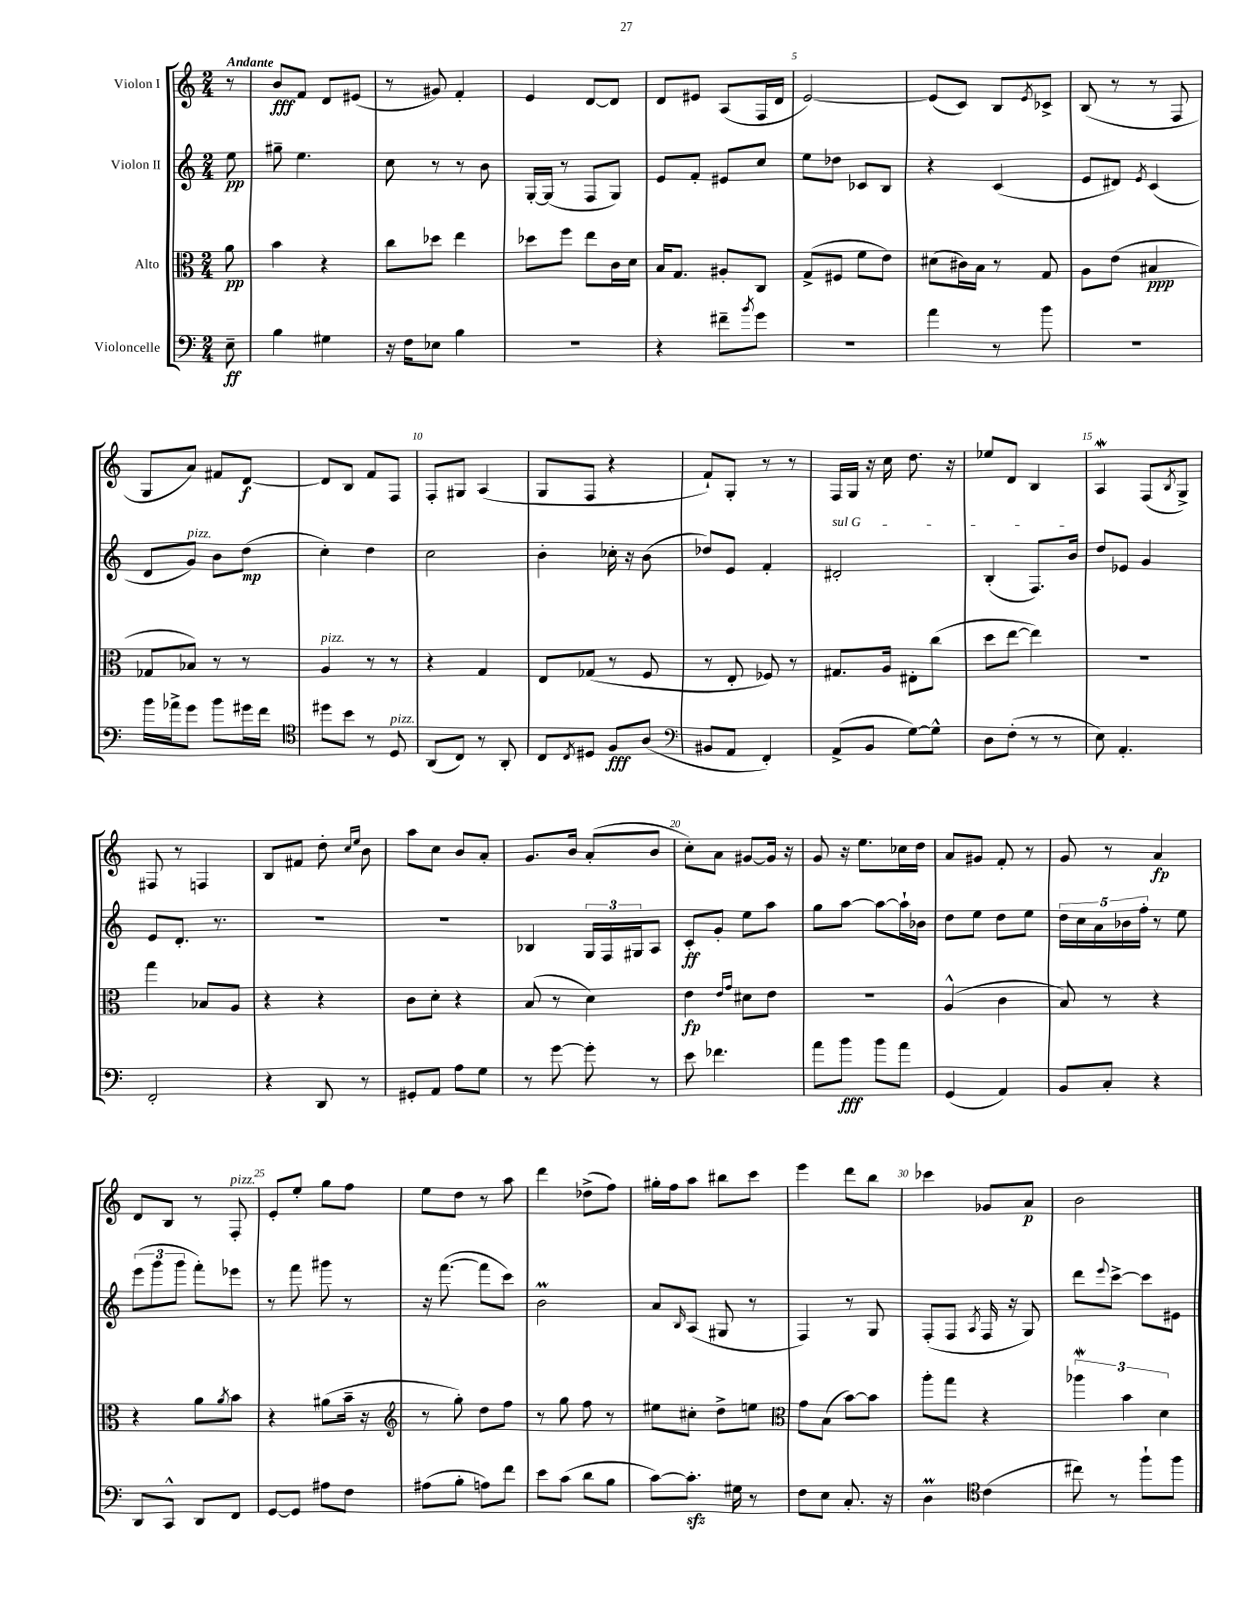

**kern	**dynam	**kern	**dynam	**kern	**dynam	**kern	**dynam
*part4	*part4	*part3	*part3	*part2	*part2	*part1	*part1
*staff4	*staff4	*staff3	*staff3	*staff2	*staff2	*staff1	*staff1
*I"Violoncelle	*	*I"Alto	*	*I"Violon II	*	*I"Violon I	*
*clefF4	*	*clefC3	*	*clefG2	*	*clefG2	*
*k[]	*	*k[]	*	*k[]	*	*k[]	*
*M2/4	*	*M2/4	*	*M2/4	*	*M2/4	*
=	=	=	=	=	=	=	=
!	!	!	!	!	!	!LO:TX:a:B:t=Andante	!
8E~\	ff	8a\	pp	8ee\	pp	8r	.
=1	=1	=1	=1	=1	=1	=1	=1
4B\	.	4b\	.	8gg#X~\	.	8b/L	fff
.	.	.	.	4.ee\	.	8f/J	.
4G#X\	.	4r	.	.	.	8d/L	.
.	.	.	.	.	.	(8e#X/J	.
=2	=2	=2	=2	=2	=2	=2	=2
16r	.	8cc\L	.	8cc\	.	8r	.
16F\KL	.	.	.	.	.	.	.
8E-X\J	.	8dd-X\J	.	8r	.	8g#X/)	.
4B\	.	4ee\	.	8r	.	4f'/	.
.	.	.	.	8b\	.	.	.
=3	=3	=3	=3	=3	=3	=3	=3
2r	.	8dd-X\L	.	[16G'/LL	.	4e/	.
.	.	.	.	(16G/JJ]	.	.	.
.	.	8ff\J	.	8r	.	.	.
.	.	8ee\L	.	8F/L	.	[8d/L	.
.	.	16c\L	.	8G/J)	.	8d/J]	.
.	.	16d\JJ	.	.	.	.	.
=4	=4	=4	=4	=4	=4	=4	=4
4r	.	16B/KL	.	8e/L	.	8d/L	.
.	.	8.G/J	.	.	.	.	.
.	.	.	.	8f'/J	.	8e#X/J	.
8f#X~\L	.	8A#X'/L	.	8e#X/L	.	(8A/L	.
8qb/	.	.	.	.	.	.	.
8g\J	.	8C/J	.	8cc/J	.	16F/L	.
.	.	.	.	.	.	16d/JJ	.
=5	=5	=5	=5	=5	=5	=5	=5
2r	.	(8G^/L	.	8ee\L	.	[2e/)	.
.	.	8F#X/J	.	8dd-X\J	.	.	.
.	.	8f\L	.	8c-X/L	.	.	.
.	.	8e\J)	.	8B/J	.	.	.
=6	=6	=6	=6	=6	=6	=6	=6
4a\	.	(8d#X\L	.	4r	.	(8e/L]	.
.	.	16c#X\L)	.	.	.	8c/J)	.
.	.	16B\JJ	.	.	.	.	.
8r	.	8r	.	(4c/	.	8B/L	.
.	.	.	.	.	.	8qe/	.
8b\	.	8G/	.	.	.	8c-X^/J	.
=7	=7	=7	=7	=7	=7	=7	=7
2r	.	8A\L	.	8e/L	.	(8B/	.
.	.	(8e\J	.	8d#X/J)	.	8r	.
.	.	.	.	8qe/	.	.	.
.	.	4B#X/	ppp	(4c/	.	8r	.
.	.	.	.	.	.	8F/	.
!!LO:LB:g=z
=8	=8	=8	=8	=8	=8	=8	=8
16b\LL	.	8G-X/L	.	8d/L	.	8G/L	.
16a-X^\J	.	.	.	.	.	.	.
!	!	!	!	!LO:TX:a:i:t=pizz.	!	!	!
8g\J	.	8B-X/J)	.	8g/J)	.	8a/J)	.
8b\L	.	8r	.	8b\L	.	8f#X/L	.
16g#X\L	.	8r	.	(8dd\J	mp	[8d/J	f
16f\JJ	.	.	.	.	.	.	.
=9	=9	=9	=9	=9	=9	=9	=9
*clefC4	*	*	*	*	*	*	*
!	!	!LO:TX:a:i:t=pizz.	!	!	!	!	!
8dd#X\L	.	4A/	.	4cc'\)	.	8d/L]	.
8b\J	.	.	.	.	.	8B/J	.
8r	.	8r	.	4dd\	.	8f/L	.
!LO:TX:a:i:t=pizz.	!	!	!	!	!	!	!
8D/	.	8r	.	.	.	8F/J	.
=10	=10	=10	=10	=10	=10	=10	=10
(8AA/L	.	4r	.	2cc\	.	8F'/L	.
8C/J)	.	.	.	.	.	8G#X/J	.
8r	.	4G/	.	.	.	(4A/	.
8AA'/	.	.	.	.	.	.	.
=11	=11	=11	=11	=11	=11	=11	=11
8C/L	.	8E/L	.	4b'\	.	8G/L	.
8qC/	.	.	.	.	.	.	.
8D#X/J	.	(8G-X/J	.	.	.	8F/J	.
8F/L	fff	8r	.	16cc-X'\	.	4r	.
.	.	.	.	16r	.	.	.
(8A/J	.	8F/	.	(8b\	.	.	.
=12	=12	=12	=12	=12	=12	=12	=12
*clefF4	*	*	*	*	*	*	*
8BB#X/L	.	8r	.	8dd-X/L)	.	8f`/L)	.
8AA/J	.	8E'/	.	8e/J	.	8G'/J	.
4FF'/)	.	8F-X/)	.	4f'/	.	8r	.
.	.	8r	.	.	.	8r	.
=13	=13	=13	=13	=13	=13	=13	=13
!	!	!	!	!LO:TX:a:i:t=sul G	!	!	!
(8AA^/L	.	8.G#X/L	.	2d#X'/	.	16F/LL	.
.	.	.	.	.	.	16G/JJ	.
8BB/J	.	.	.	.	.	16r	.
.	.	16A/Jk	.	.	.	16cc\	.
[8G\L)	.	8E#X'\L	.	.	.	8.dd\	.
8G^^\J]	.	(8cc\J	.	.	.	.	.
.	.	.	.	.	.	16r	.
=14	=14	=14	=14	=14	=14	=14	=14
8D\L	.	8dd\L	.	(4B'/	.	8ee-X/L	.
(8F'\J	.	[8ee\J	.	.	.	8d/J	.
8r	.	4ee\])	.	8.F/L)	.	4B/	.
8r	.	.	.	.	.	.	.
.	.	.	.	16b/Jk	.	.	.
=15	=15	=15	=15	=15	=15	=15	=15
8E\)	.	2r	.	8dd/L	.	4AW/	.
4.AA'/	.	.	.	8e-X/J	.	.	.
.	.	.	.	4g/	.	(8F/L	.
.	.	.	.	.	.	8qB/	.
.	.	.	.	.	.	8G^/J)	.
!!LO:LB:g=z
=16	=16	=16	=16	=16	=16	=16	=16
2FF'/	.	4gg\	.	8e/L	.	8F#X/	.
.	.	.	.	8.d'/J	.	8r	.
.	.	8B-X/L	.	.	.	4Fn/	.
.	.	.	.	8.r	.	.	.
.	.	8A/J	.	.	.	.	.
=17	=17	=17	=17	=17	=17	=17	=17
4r	.	4r	.	2r	.	8B/L	.
.	.	.	.	.	.	8f#X/J	.
8DD/	.	4r	.	.	.	8dd'\	.
.	.	.	.	.	.	16qqcc/LL	.
.	.	.	.	.	.	16qqee/JJ	.
8r	.	.	.	.	.	8b\	.
=18	=18	=18	=18	=18	=18	=18	=18
8GG#X'/L	.	8c\L	.	2r	.	8aa\L	.
8AA/J	.	8d'\J	.	.	.	8cc\J	.
8A\L	.	4r	.	.	.	8b/L	.
8G\J	.	.	.	.	.	8a'/J	.
=19	=19	=19	=19	=19	=19	=19	=19
8r	.	(8B/	.	4B-X/	.	8.g/L	.
[8g\	.	8r	.	.	.	.	.
.	.	.	.	.	.	16b/Jk	.
8g'\]	.	4d\)	.	24G/LL	.	(8a'/L	.
.	.	.	.	24F/	.	.	.
.	.	.	.	24G#X/J	.	.	.
8r	.	.	.	8A/J	.	8b/J	.
=20	=20	=20	=20	=20	=20	=20	=20
8e\	.	4e\	fp	8c'/L	ff	8cc'\L)	.
4.f-X\	.	.	.	8g'/J	.	8a\J	.
.	.	16qqe/LL	.	.	.	.	.
.	.	16qqg/JJ	.	.	.	.	.
.	.	8d#X\L	.	8ee\L	.	[8g#X/L	.
.	.	8e\J	.	8aa\J	.	16g#/Jk]	.
.	.	.	.	.	.	16r	.
=21	=21	=21	=21	=21	=21	=21	=21
8a\L	.	2r	.	8gg\L	.	8g/	.
8b\J	fff	.	.	[8aa\J	.	16r	.
.	.	.	.	.	.	8.ee\L	.
8b\L	.	.	.	8aa\L_	.	.	.
8a\J	.	.	.	16aa`\L]	.	16cc-X\L	.
.	.	.	.	16b-X\JJ	.	16dd\JJ	.
=22	=22	=22	=22	=22	=22	=22	=22
(4GG/	.	(4A^^/	.	8dd\L	.	8a/L	.
.	.	.	.	8ee\J	.	8g#X/J	.
4AA/)	.	4c\	.	8dd\L	.	8f'/	.
.	.	.	.	8ee\J	.	8r	.
=23	=23	=23	=23	=23	=23	=23	=23
8BB/L	.	8B/)	.	20dd\LL	.	8g/	.
.	.	.	.	20cc\	.	.	.
.	.	.	.	20a\	.	.	.
8C'/J	.	8r	.	.	.	8r	.
.	.	.	.	20b-X\	.	.	.
.	.	.	.	20ff'\JJ	.	.	.
4r	.	4r	.	8r	.	4a/	fp
.	.	.	.	8ee\	.	.	.
!!LO:LB:g=z
=24	=24	=24	=24	=24	=24	=24	=24
8DD/L	.	4r	.	(12eee\L	.	8d/L	.
.	.	.	.	12ggg\	.	.	.
8CC^^/J	.	.	.	.	.	8B/J	.
.	.	.	.	12ggg\J	.	.	.
8DD/L	.	8a\L	.	8fff'\L)	.	8r	.
.	.	8qa/	.	.	.	.	.
!	!	!	!	!	!	!LO:TX:a:i:t=pizz.	!
8FF/J	.	8b\J	.	8eee-X\J	.	8F'/	.
=25	=25	=25	=25	=25	=25	=25	=25
[8GG/L	.	4r	.	8r	.	8e'/L	.
8GG/J]	.	.	.	8fff\	.	8ee'/J	.
8A#X\L	.	(8a#X\L	.	8ggg#X\	.	8gg\L	.
8F\J	.	16b~\Jk	.	8r	.	8ff\J	.
.	.	16r	.	.	.	.	.
=26	=26	=26	=26	=26	=26	=26	=26
*	*	*clefG2	*	*	*	*	*
(8A#X\L	.	8r	.	16r	.	8ee\L	.
.	.	.	.	([8.fff\	.	.	.
8B'\J	.	8gg'\)	.	.	.	8dd\J	.
8An\L)	.	8dd\L	.	8fff\L]	.	8r	.
8f\J	.	8ff\J	.	8ccc\J)	.	8aa\	.
=27	=27	=27	=27	=27	=27	=27	=27
8e\L	.	8r	.	2bm\	.	4ddd\	.
(8c\J	.	8gg\	.	.	.	.	.
8d\L	.	8ff\	.	.	.	(8dd-X^\L	.
8B\J	.	8r	.	.	.	8ff\J)	.
=28	=28	=28	=28	=28	=28	=28	=28
[8c\L)	.	8ee#X\L	.	8a/L	.	16gg#X'\LL	.
.	.	.	.	.	.	16ff\J	.
.	.	.	.	16qqB/	.	.	.
8.czz'\J]	.	8cc#X'\J	.	(8A/J	.	8aa\J	.
.	.	8dd^\L	.	8G#X/	.	8bb#X\L	.
16G#X\	.	.	.	.	.	.	.
8r	.	8een\J	.	8r	.	8ccc\J	.
=29	=29	=29	=29	=29	=29	=29	=29
*	*	*clefC3	*	*	*	*	*
8F\L	.	8g\L	.	4F/)	.	4eee\	.
8E\J	.	(8B\J	.	.	.	.	.
8.C'/	.	[8b\L)	.	8r	.	8ddd\L	.
.	.	8b\J]	.	8G/	.	8bb\J	.
16r	.	.	.	.	.	.	.
=30	=30	=30	=30	=30	=30	=30	=30
4DM\	.	8aa'\L	.	(8F'/L	.	4ccc-X\	.
.	.	8gg\J	.	8F/J	.	.	.
*clefC4	*	*	*	*	*	*	*
.	.	.	.	8qA/	.	.	.
(4c\	.	4r	.	16F/	.	8g-X/L	.
.	.	.	.	16r	.	.	.
.	.	.	.	8G/)	.	8a/J	p
=31	=31	=31	=31	=31	=31	=31	=31
8cc#X\)	.	6aa-Xw\	.	8ddd\L	.	2b\	.
.	.	.	.	8qqeee/	.	.	.
8r	.	.	.	[8ccc^\J	.	.	.
.	.	6b\	.	.	.	.	.
8ff`\L	.	.	.	8ccc\L]	.	.	.
.	.	6d\	.	.	.	.	.
8ff\J	.	.	.	8e#X\J	.	.	.
==	==	==	==	==	==	==	==
*-	*-	*-	*-	*-	*-	*-	*-
